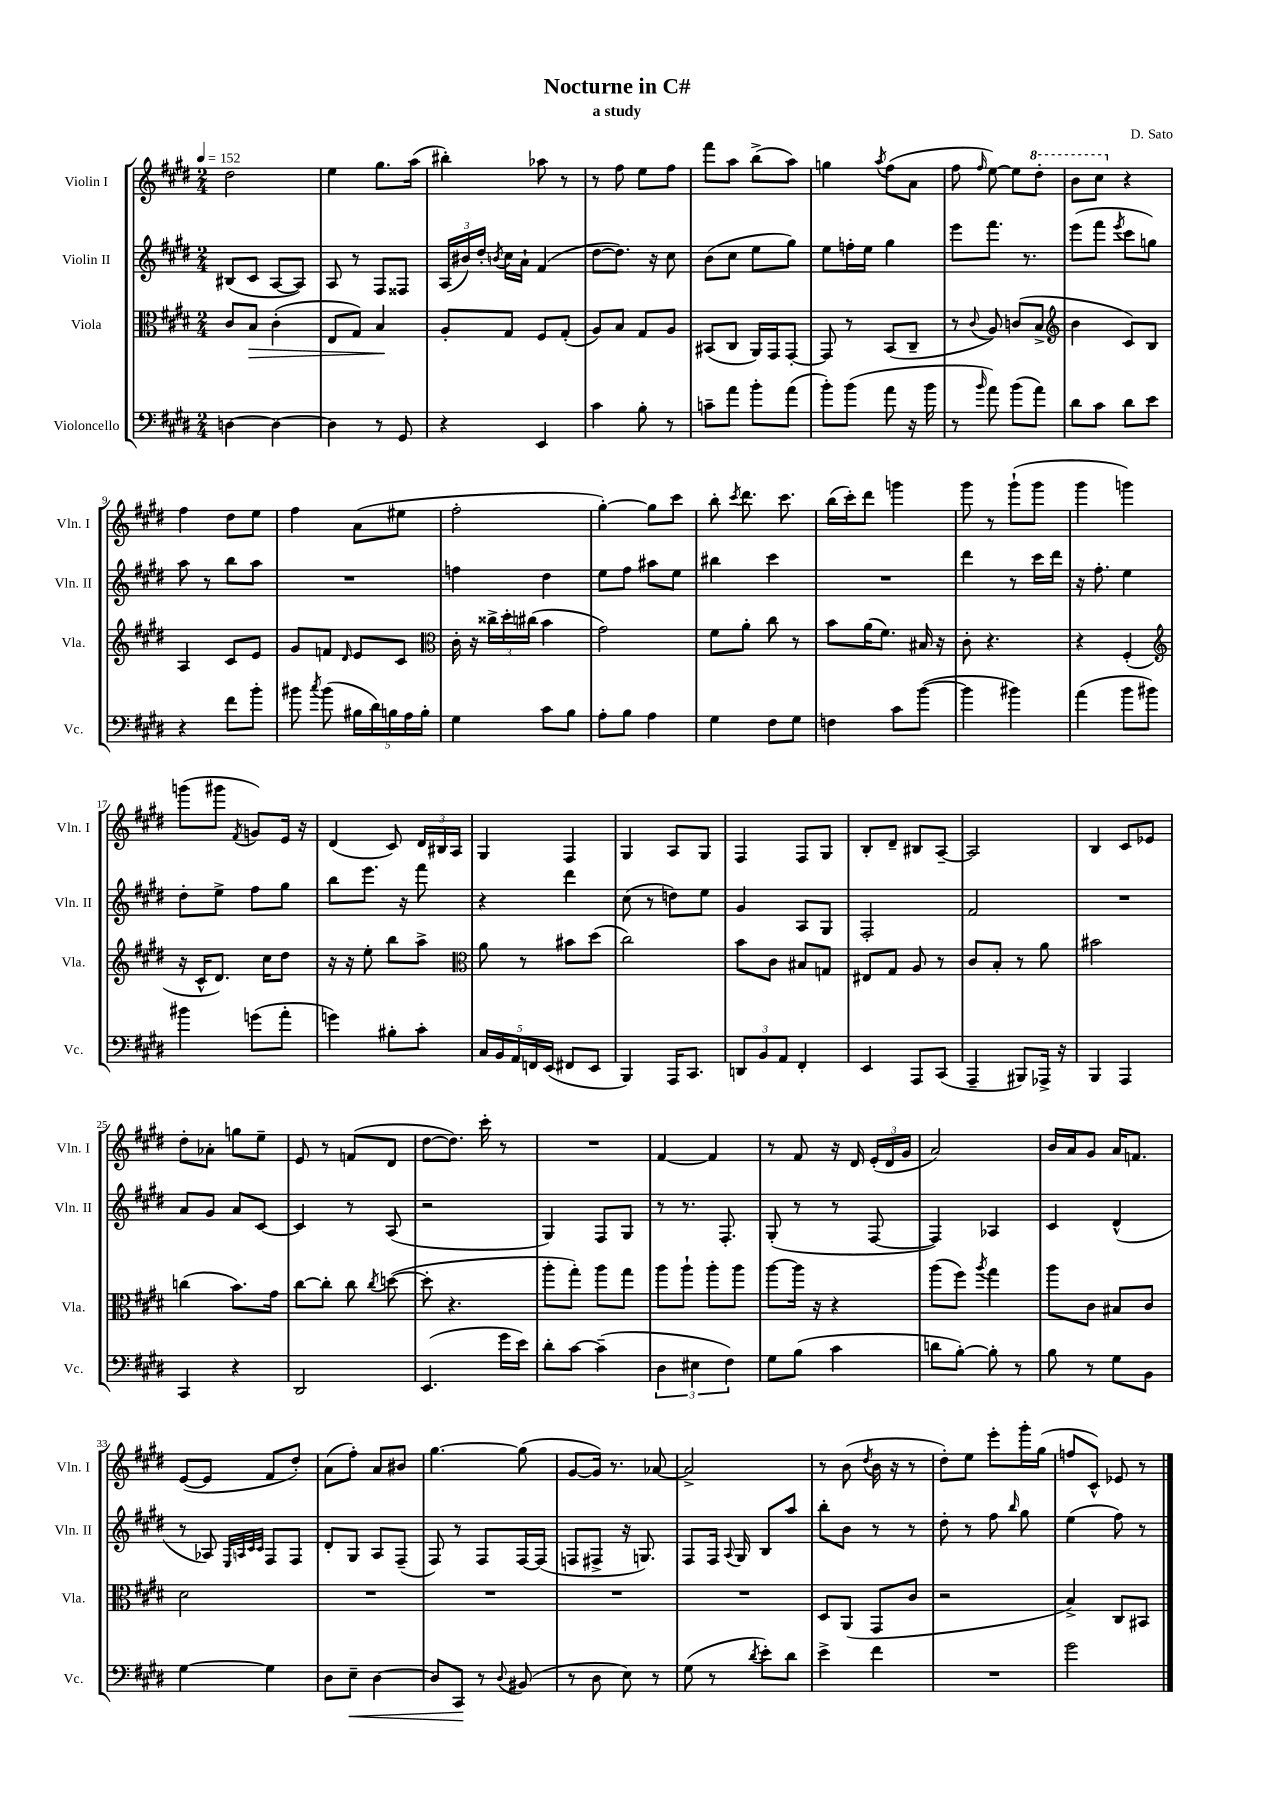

**kern	**dynam	**kern	**dynam	**kern	**kern
*part4	*part4	*part3	*part3	*part2	*part1
*staff4	*staff4	*staff3	*staff3	*staff2	*staff1
*I"Violoncello	*	*I"Viola	*	*I"Violin II	*I"Violin I
*I'Vc.	*	*I'Vla.	*	*I'Vln. II	*I'Vln. I
*clefF4	*	*clefC3	*	*clefG2	*clefG2
*k[f#c#g#d#]	*	*k[f#c#g#d#]	*	*k[f#c#g#d#]	*k[f#c#g#d#]
*M2/4	*	*M2/4	*	*M2/4	*M2/4
*MM152	*	*MM152	*	*MM152	*MM152
=1	=1	=1	=1	=1	=1
[4Dn\	.	8c#/L	.	(8B#X/L	2dd#\
!	!	!	!LO:HP:b	!	!
.	.	8B/J	>	8c#/J	.
4D\_	.	(4c#'\	.	[8A/L	.
.	.	.	.	8A/J])	.
=2	=2	=2	=2	=2	=2
4D\]	.	8E/L	.	8A/	4ee\
.	.	8G#/J)	.	8r	.
8r	.	4B/	.	8F#/L	8.gg#\L
8GG#/	.	.	.	8F##X/J	.
.	.	.	.	.	(16aa\Jk
.	.	.	]	.	.
=3	=3	=3	=3	=3	=3
4r	.	8A'/L	.	(24A/LL	4bb#X'\)
.	.	.	.	24b#X/)	.
.	.	.	.	24dd#'/JJ	.
.	.	.	.	8qbn/	.
.	.	8G#/J	.	16cc#\LL	.
.	.	.	.	16a`\JJ	.
4EE/	.	8F#/L	.	(4f#/	8aa-X\
.	.	(8G#'/J	.	.	8r
=4	=4	=4	=4	=4	=4
4c#\	.	8A/L)	.	[8dd#\L	8r
.	.	8B/J	.	8.dd#\J])	8ff#\
8B'\	.	8G#/L	.	.	8ee\L
.	.	.	.	16r	.
8r	.	8A/J	.	8cc#\	8ff#\J
=5	=5	=5	=5	=5	=5
8cn~\L	.	(8BB#X/L	.	(8b\L	8fff#\L
8a\J	.	8C#/J	.	8cc#\J	8aa\J
8b'\L	.	16AA/LL)	.	8ee\L	(8bb^\L
.	.	16GG#/J	.	.	.
(8a\J	.	[8GG#'/J	.	8gg#\J)	8aa\J)
=6	=6	=6	=6	=6	=6
8b'\L)	.	8GG#/]	.	8ee\L	4ggn\
(8b\J	.	8r	.	16ffn'\L	.
.	.	.	.	16ee\JJ	.
.	.	.	.	.	8qaa/
8a\	.	(8BB/L	.	4gg#\	(8ff#\L
16r	.	8C#~/J	.	.	8a\J
16b\	.	.	.	.	.
=7	=7	=7	=7	=7	=7
8r	.	8r	.	8eee\L	8ff#\
16qqb/	.	8qqc#/	.	.	16qqff#/
8a\)	.	8A/)	.	8.fff#\J	[8ee\)
(8b\L	.	(8cn/L	.	.	8ee\L]
.	.	.	.	8.r	.
*	*	*	*	*	*8va
8a\J)	.	8B^/J	.	.	8ddd#'\J
=8	=8	=8	=8	=8	=8
*	*	*clefG2	*	*	*
8d#\L	.	4b\	.	(8eee\L	8bb\L
8c#\J	.	.	.	8fff#\J	8ccc#\J
.	.	.	.	8qeee/	.
*	*	*	*	*	*X8va
8d#\L	.	8c#/L)	.	8ccc#\L	4r
8e\J	.	8B/J	.	8ggn\J)	.
!!LO:LB:g=z
=9	=9	=9	=9	=9	=9
4r	.	4A/	.	8aa\	4ff#\
.	.	.	.	8r	.
8f#\L	.	8c#/L	.	8bb\L	8dd#\L
8b'\J	.	8e/J	.	8aa\J	8ee\J
=10	=10	=10	=10	=10	=10
8b#X\	.	8g#/L	.	2r	4ff#\
8qcc#/	.	.	.	.	.
(8b#\	.	8fn/J	.	.	.
.	.	16qqd#/	.	.	.
20B#X\LL	.	8e/L	.	.	(8a\L
20d#\)	.	.	.	.	.
20Bn\	.	.	.	.	.
.	.	8c#/J	.	.	8ee#X\J
20A\	.	.	.	.	.
20B'\JJ	.	.	.	.	.
=11	=11	=11	=11	=11	=11
*	*	*clefC3	*	*	*
4G#\	.	16c#'\	.	4ffn\	2ff#'\
.	.	16r	.	.	.
.	.	24cc##X^\LL	.	.	.
.	.	24dd#'\	.	.	.
.	.	(24cc#X\JJ	.	.	.
8c#\L	.	4b\	.	4dd#\	.
8B\J	.	.	.	.	.
=12	=12	=12	=12	=12	=12
8A'\L	.	2g#\)	.	8ee\L	[4gg#'\)
8B\J	.	.	.	8ff#\J	.
4A\	.	.	.	8aa#X\L	8gg#\L]
.	.	.	.	8ee\J	8ccc#\J
=13	=13	=13	=13	=13	=13
4G#\	.	8f#\L	.	4bb#X\	8bb'\
.	.	.	.	.	8qccc#/
.	.	8a'\J	.	.	8.ddd#\
8F#\L	.	8cc#\	.	4ccc#\	.
.	.	.	.	.	8.ccc#\
8G#\J	.	8r	.	.	.
=14	=14	=14	=14	=14	=14
4Fn\	.	8b\L	.	2r	(16bb\LL
.	.	.	.	.	16ccc#'\J)
.	.	(16a\K	.	.	8ddd#\J
.	.	8.f#\J)	.	.	.
8c#\L	.	.	.	.	4gggn\
([8b\J	.	16B#X/	.	.	.
.	.	16r	.	.	.
=15	=15	=15	=15	=15	=15
4b\]	.	8c#'\	.	4ddd#\	8ggg#\
.	.	4.r	.	.	8r
4b#X\)	.	.	.	8r	(8ggg#`\L
.	.	.	.	16ccc#\LL	8ggg#\J
.	.	.	.	16ddd#\JJ	.
=16	=16	=16	=16	=16	=16
(4a\	.	4r	.	16r	4ggg#\
.	.	.	.	8.ff#'\	.
8b\L	.	(4F#'/	.	4ee\	4gggn\)
8b#X\J)	.	.	.	.	.
!!LO:LB:g=z
=17	=17	=17	=17	=17	=17
*	*	*clefG2	*	*	*
4b#X\	.	16r	.	8dd#'\L	(8gggn\L
.	.	16c#^^/KL	.	.	.
.	.	8.d#/J)	.	8ee^\J	8ggg#X\J
.	.	.	.	.	8qf#/
(8gn\L	.	.	.	8ff#\L	8gn/L)
.	.	16cc#\KL	.	.	.
8a'\J	.	8dd#\J	.	8gg#\J	16e/Jk
.	.	.	.	.	16r
=18	=18	=18	=18	=18	=18
4gn\)	.	16r	.	8bb\L	(4d#/
.	.	16r	.	.	.
.	.	8ee'\	.	8.eee\J	.
8B#X'\L	.	8bb\L	.	.	8c#/)
.	.	.	.	16r	.
8c#'\J	.	8aa^\J	.	8fff#\	24d#/LL
.	.	.	.	.	24B#X/
.	.	.	.	.	24A/JJ
=19	=19	=19	=19	=19	=19
*	*	*clefC3	*	*	*
20C#/LL	.	8a\	.	4r	4G#/
20BB/	.	.	.	.	.
20AA/	.	.	.	.	.
.	.	8r	.	.	.
20FFn/	.	.	.	.	.
(20EE/JJ	.	.	.	.	.
8FF#X/L	.	8b#X\L	.	4ddd#\	4F#/
8EE/J	.	(8dd#\J	.	.	.
=20	=20	=20	=20	=20	=20
4BBB/)	.	2cc#\)	.	(8cc#\	4G#/
.	.	.	.	8r	.
16AAA/KL	.	.	.	8ddn\L)	8A/L
8.CC#/J	.	.	.	.	.
.	.	.	.	8ee\J	8G#/J
=21	=21	=21	=21	=21	=21
12DDn/L	.	8b\L	.	4g#/	4F#/
12BB/	.	.	.	.	.
.	.	8c#\J	.	.	.
12AA/J	.	.	.	.	.
4FF#'/	.	8B#X/L	.	8A/L	8F#/L
.	.	8Gn/J	.	8G#/J	8G#/J
=22	=22	=22	=22	=22	=22
4EE/	.	8E#X/L	.	2F#'/	8B'/L
.	.	8G#/J	.	.	8d#~/J
8AAA/L	.	8A/	.	.	8B#X/L
(8CC#/J	.	8r	.	.	[8A~/J
=23	=23	=23	=23	=23	=23
4AAA~/	.	8c#/L	.	2f#/	2A/]
.	.	8B'/J	.	.	.
8BBB#X/L)	.	8r	.	.	.
16AAA-X^/Jk	.	8a\	.	.	.
16r	.	.	.	.	.
=24	=24	=24	=24	=24	=24
4BBB/	.	2b#X\	.	2r	4B/
4AAA/	.	.	.	.	8c#/L
.	.	.	.	.	8e-X/J
!!LO:LB:g=z
=25	=25	=25	=25	=25	=25
4CC#/	.	(4ccn\	.	8a/L	8dd#'\L
.	.	.	.	8g#/J	8a-X'\J
4r	.	8.b\L)	.	8a/L	8ggn\L
.	.	.	.	[8c#/J	8ee~\J
.	.	16g#\Jk	.	.	.
=26	=26	=26	=26	=26	=26
2DD#/	.	[8cc#\L	.	4c#/]	8e/
.	.	8cc#'\J]	.	.	8r
.	.	8cc#\	.	8r	(8fn/L
.	.	8qcc#/	.	.	.
.	.	([8ddn\	.	(8A/	8d#/J
=27	=27	=27	=27	=27	=27
(4.EE/	.	8dd'\]	.	2r	[8dd#\L
.	.	4.r	.	.	8.dd#\J])
.	.	.	.	.	16ccc#'\
16g#\LL	.	.	.	.	8r
16e\JJ)	.	.	.	.	.
=28	=28	=28	=28	=28	=28
8d#'\L	.	8aa'\L	.	4G#/)	2r
[8c#\J	.	8gg#'\J)	.	.	.
(4c#~\]	.	8aa\L	.	8F#/L	.
.	.	8gg#\J	.	8G#/J	.
=29	=29	=29	=29	=29	=29
6D#\	.	8aa\L	.	8r	[4f#/
.	.	8aa`\J	.	8.r	.
6E#X\	.	.	.	.	.
.	.	8aa'\L	.	.	4f#/]
.	.	.	.	8.F#'/	.
6F#\)	.	.	.	.	.
.	.	8aa\J	.	.	.
=30	=30	=30	=30	=30	=30
8G#\L	.	[8aa\L	.	(8G#'/	8r
(8B\J	.	16aa\Jk]	.	8r	8f#/
.	.	16r	.	.	.
4c#\	.	4r	.	8r	16r
.	.	.	.	.	16d#/
.	.	.	.	[8F#/	(24e'/LL
.	.	.	.	.	24d#/
.	.	.	.	.	24g#/JJ
=31	=31	=31	=31	=31	=31
8dn\L	.	(8aa\L	.	4F#/])	2a/)
[8B'\J)	.	8ff#\J)	.	.	.
.	.	8qaa/	.	.	.
8B'\]	.	4gg#\	.	4A-X/	.
8r	.	.	.	.	.
=32	=32	=32	=32	=32	=32
8B\	.	8aa\L	.	4c#/	16b/LL
.	.	.	.	.	16a/J
8r	.	8c#\J	.	.	8g#/J
8G#\L	.	8B#X/L	.	(4d#^^/	16a/KL
.	.	.	.	.	8.fn/J
8BB\J	.	8c#/J	.	.	.
!!LO:LB:g=z
=33	=33	=33	=33	=33	=33
[4G#\	.	2d#\	.	8r	([8e/L
.	.	.	.	8A-X/)	8e/J]
.	.	.	.	32qqE/LLL	.
.	.	.	.	32qqAn/	.
.	.	.	.	32qqc#/	.
.	.	.	.	32qqc#/JJJ	.
4G#\]	.	.	.	8F#/L	8f#/L
.	.	.	.	8F#/J	8dd#'/J)
=34	=34	=34	=34	=34	=34
8D#\L	.	2r	.	8d#'/L	(8a\L
!	!LO:HP:b	!	!	!	!
8E~\J	<	.	.	8G#/J	8ff#'\J)
[4D#\	.	.	.	8A/L	8a/L
.	.	.	.	(8F#~/J	8b#X/J
=35	=35	=35	=35	=35	=35
8D#/L]	.	2r	.	8F#/)	[4.gg#\
8CC#/J	.	.	.	8r	.
8r	[	.	.	8F#/L	.
8qqD#/	.	.	.	.	.
(8BB#X/	.	.	.	[16F#/L	(8gg#\]
.	.	.	.	(16F#/JJ]	.
=36	=36	=36	=36	=36	=36
8r	.	2r	.	8Fn/L	[8g#/L
8D#\	.	.	.	8F#X^/J	16g#/Jk])
.	.	.	.	.	8.r
8E\)	.	.	.	16r	.
.	.	.	.	8.Gn/)	.
8r	.	.	.	.	[8a-X/
=37	=37	=37	=37	=37	=37
(8G#\	.	2r	.	8F#/L	2a-^/]
8r	.	.	.	16F#/Jk	.
.	.	.	.	8qqA/	.
.	.	.	.	16G#/	.
8qd#/	.	.	.	.	.
8e'\L)	.	.	.	8B/L	.
8d#\J	.	.	.	8aa/J	.
=38	=38	=38	=38	=38	=38
4e^\	.	8D#/L	.	8bb'\L	8r
.	.	(8AA/J	.	8b\J	(8b\
.	.	.	.	.	8qdd#/
4f#\	.	8GG#/L	.	8r	16b\
.	.	.	.	.	16r
.	.	8c#/J	.	8r	8r
=39	=39	=39	=39	=39	=39
2r	.	2r	.	8dd#'\	8dd#'\L)
.	.	.	.	8r	8ee\J
.	.	.	.	8ff#\	8eee'\L
.	.	.	.	16qqbb/	.
.	.	.	.	8gg#\	16ggg#'\L
.	.	.	.	.	(16gg#\JJ
=40	=40	=40	=40	=40	=40
2g#\	.	4B^/)	.	(4ee\	8ffn/L
.	.	.	.	.	8c#^^/J)
.	.	8C#/L	.	8ff#\)	8e-X/
.	.	8BB#X/J	.	8r	8r
==	==	==	==	==	==
*-	*-	*-	*-	*-	*-
